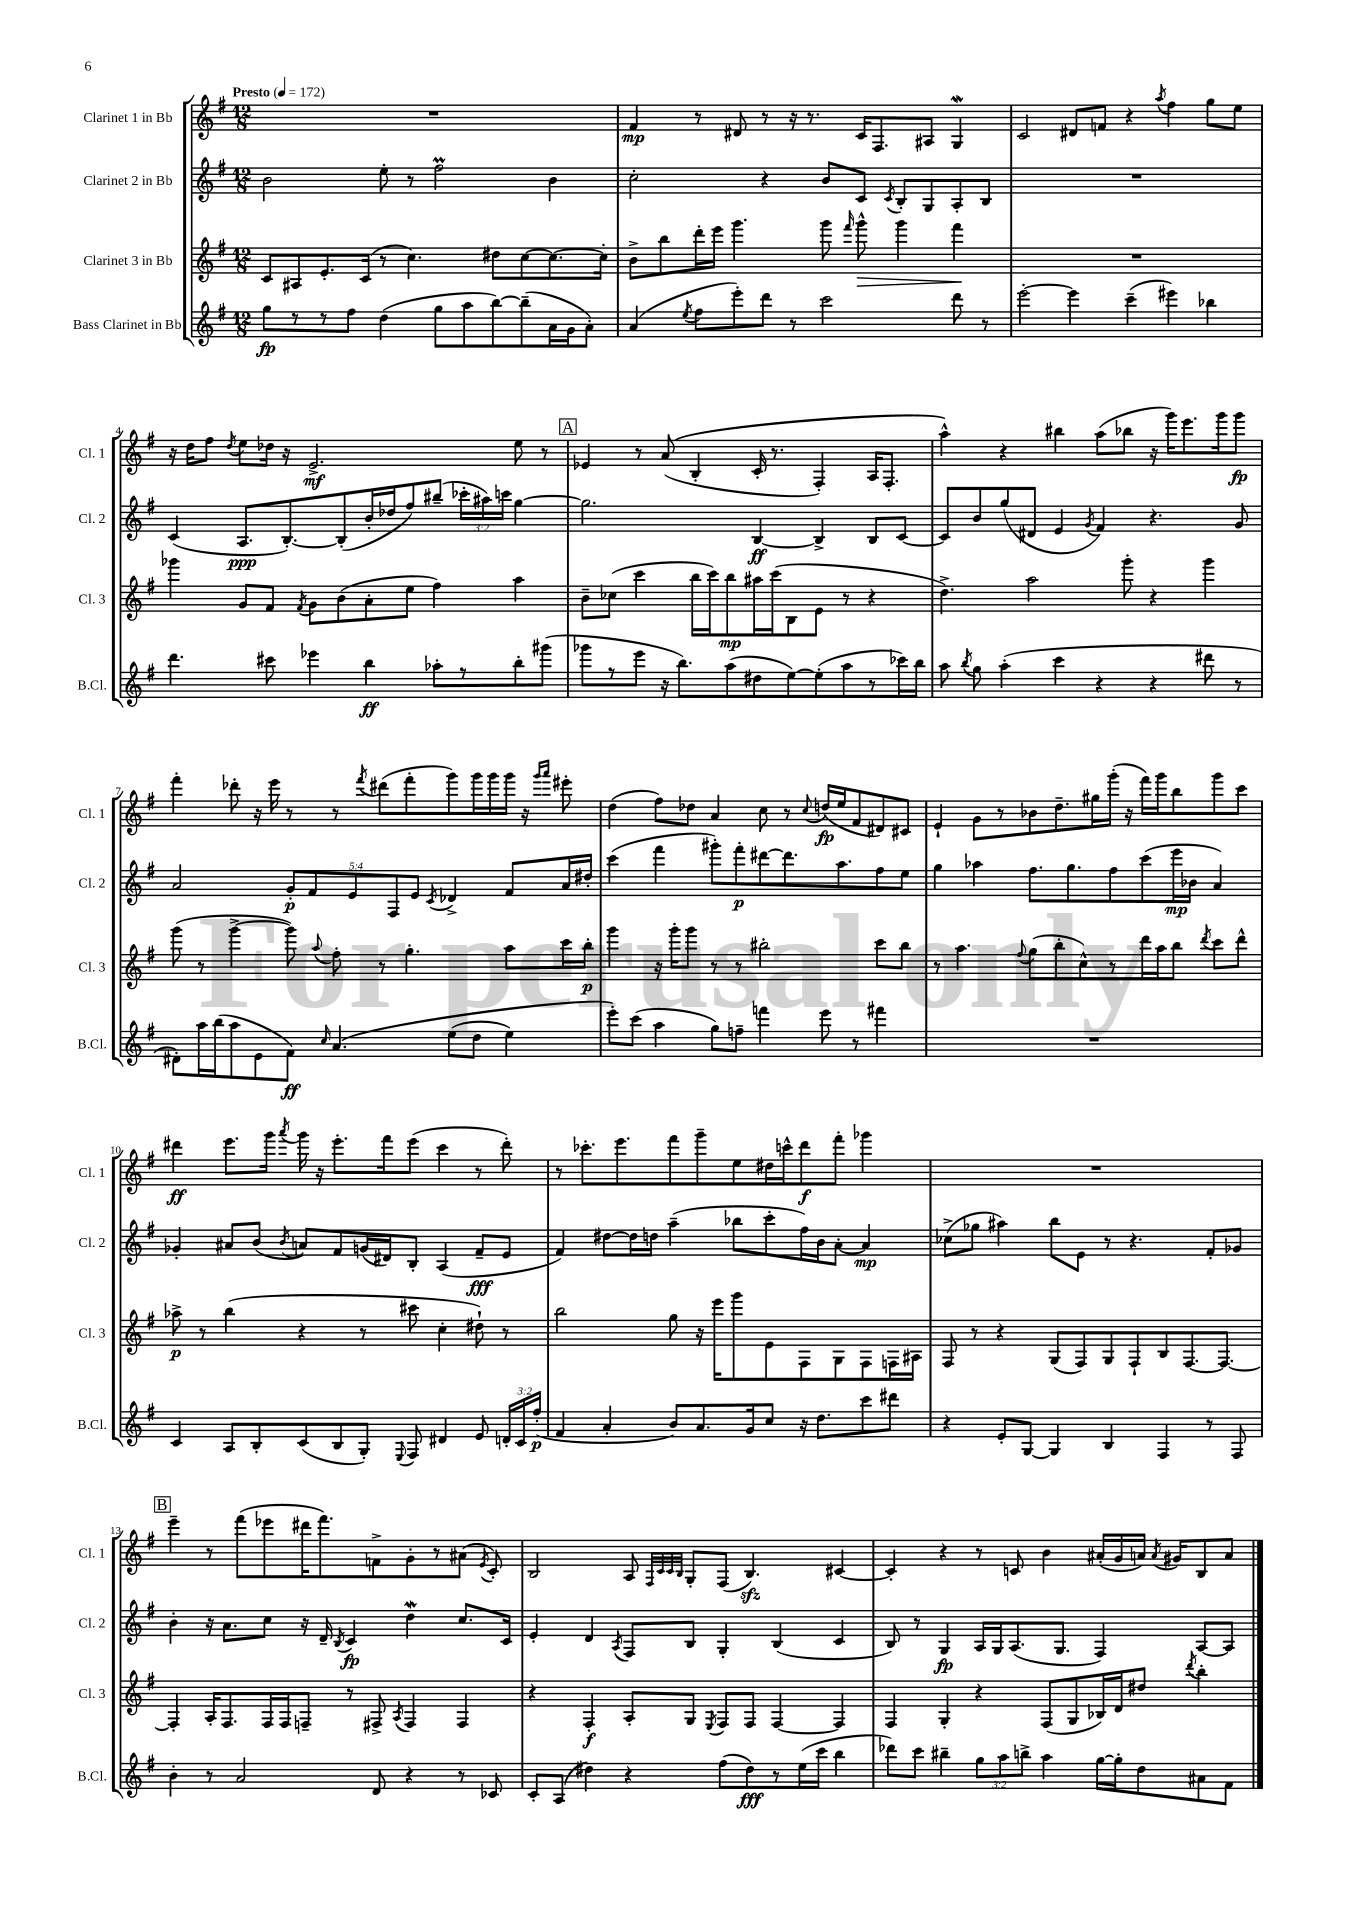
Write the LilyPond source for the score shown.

<<
\new StaffGroup <<
\new Staff = "s0" \with { instrumentName = "Clarinet 1 in Bb" shortInstrumentName = "Cl. 1" } {
    \clef treble \key g \major \numericTimeSignature \time 12/8 \tempo "Presto" 4 = 172
    \autoBeamOff R1. |
    fis'4\mp r8 dis'8 r8 r16 r8. c'16[ fis8. ais8] g4\mordent |
    c'2 dis'8[ f'8] r4 \acciaccatura { a''8 } fis''4 g''8[ e''8] |
    r16 d''16[ fis''8] \acciaccatura { d''8 } e''8[ des''16] r16 e'2.->\mf e''8 r8 |
    \mark \markup { \box "A" } ees'4 r8 a'8(\( b4-. c'16-. r8. fis4-.) a16[ fis8.]-. |
    a''4-^\) r4 bis''4 a''8[( bes''8] r16 g'''16[) e'''8. g'''16 g'''8]\fp |
    fis'''4-. des'''8-. r16 e'''16 r8 r8 \acciaccatura { fis'''8 } dis'''8[( fis'''8-. g'''8) g'''16 g'''16 g'''16] r16 \grace { g'''16[ a'''16] } eis'''8-. |
    d''4( fis''8[) des''8] a'4 c''8 r8 \appoggiatura { c''8 } d''16[\fp( e''16 fis'8 dis'8) cis'8] |
    e'4-! g'8[ r8 bes'8 d''8.-- gis''16 g'''16]-.( r16 fis'''16[) g'''16 b''8 g'''8 c'''8] |
    dis'''4\ff e'''8.[ g'''16] \acciaccatura { a'''8 } g'''16 r16 e'''8.[-. fis'''16 e'''8]( c'''4 r8 dis'''8-.) |
    r8 ces'''8.[-. e'''8. fis'''8 g'''8-- e''8 dis''16 c'''16-^ d'''8\f fis'''8]-. ges'''4 |
    R1. |
    \mark \markup { \box "B" } e'''4-- r8 fis'''8[( ees'''8 dis'''16 fis'''8.) f'8-> g'8-. r8 ais'8]( \acciaccatura { e'8 } c'8-.) |
    b2 a8 \grace { fis32[ c'32 c'32 b32] } g8[-. fis8]( b4.\sfz) cis'4~ |
    cis'4-. r4 r8 c'8 b'4 ais'16[-.( g'16 a'16]) \acciaccatura { a'8 } gis'16[ b8 a'8] \bar "|." |
}
\new Staff = "s1" \with { instrumentName = "Clarinet 2 in Bb" shortInstrumentName = "Cl. 2" } {
    \clef treble \key g \major \numericTimeSignature \time 12/8 \override Staff.TupletNumber.text = #tuplet-number::calc-fraction-text
    \autoBeamOff b'2 e''8-. r8 fis''2\prall b'4 |
    c''2-. r4 b'8[ c'8] \acciaccatura { c'8 } b8[-. g8 a8-. b8] |
    R1. |
    c'4( a8.[\ppp b8.~-.) b8-.( b'16-. des''16 fis''8) bis''8]--( \tuplet 3/2 { ces'''16[-. ais''16) c'''16] } g''4~ |
    \mark \markup { \box "A" } g''2. b4~\ff b4-> b8[ c'8]~ |
    c'8[ b'8 g''8( dis'8] e'4 \acciaccatura { g'8 } fis'4) r4. g'8 |
    a'2 \tuplet 5/4 { g'8[-.\p fis'8 e'8 fis8 e'8] } \acciaccatura { c'8 } des'4-> fis'8[ a'16 dis''16]-. |
    c'''4( fis'''4 gis'''8[-.) fis'''8-.\p dis'''8~ dis'''8. a''8. fis''8 e''8] |
    g''4 aes''4 fis''8.[ g''8. fis''8 c'''8( e'''16\mp bes'16] a'4) |
    ges'4-. ais'8[ b'8]( \acciaccatura { b'8 } a'8[) fis'8 g'16( dis'16) b8]-. a4( fis'8[--\fff e'8] |
    fis'4) dis''8[~ dis''16 d''16] a''4--( bes''8[ c'''8-. fis''16) b'16 a'8]~-. a'4\mp |
    ces''8[->( ges''8] ais''4) b''8[ e'8] r8 r4. fis'8[-. ges'8] |
    \mark \markup { \box "B" } b'4-. r16 a'8.[ c''8] r16 d'16-- \acciaccatura { b8 } c'4\fp d''4\mordent c''8.[ c'16] |
    e'4-. d'4 \acciaccatura { a8 } fis8[ b8] g4-. b4( c'4 |
    b8) r8 g4\fp a16[ g16 a8.( g8.] fis4) a8[~ a8] \bar "|." |
}
\new Staff = "s2" \with { instrumentName = "Clarinet 3 in Bb" shortInstrumentName = "Cl. 3" } {
    \clef treble \key g \major \numericTimeSignature \time 12/8
    \autoBeamOff c'8[ ais8 e'8.-. c'16]( r8 c''4.) dis''8[ c''8~ c''8.~ c''16]-. |
    b'8[-> b''8 d'''16-. e'''16] g'''4. g'''8 \grace { fis'''16 } g'''8-^\> g'''4 fis'''4\! |
    R1. |
    ges'''4 g'8[ fis'8] \acciaccatura { fis'8 } g'8[ b'8( a'8-. e''8] fis''4) a''4 |
    \mark \markup { \box "A" } b'8[-- ces''8]( c'''4 b''16[ c'''16) b''8\mp ais''16 c'''16( b8 e'8] r8 r4 |
    d''4.->) a''2 g'''8-. r4 g'''4 |
    g'''8( r8 g'''4~-> g'''8) \appoggiatura { a''8 } fis''8-. r8 g''4.-. a''8[ c'''16 b''16]-.\p |
    g'''4 r16 g'''16[-. g'''8] r8 r8 bis''2-. c'''8[ bis''8] |
    r8 a''4. \appoggiatura { fis''8 } g''8[( b''8-. c''8-^) r8 d'''16 a''16 b''8] \acciaccatura { d'''8 } c'''8[ d'''8]-^ |
    aes''8->\p r8 b''4( r4 r8 cis'''8 c''4-. dis''8-!) r8 |
    b''2 g''8 r16 e'''16[ g'''8 e'8 fis8 g8 fis8 f16 ais16] |
    fis8 r8 r4 g8[( fis8) g8 fis8-! b8 fis8.~ fis8.]~ |
    \mark \markup { \box "B" } fis4-. a16[-. fis8. fis16 fis16 f8]-- r8 fis8-> \acciaccatura { a8 } fis4 fis4 |
    r4 fis4-.\f a8[-. g8] \acciaccatura { e8 } fis8[ fis8] fis4~ fis4 |
    fis4 g4-. r4 fis8[( g8 bes16) d'16 dis''8] \acciaccatura { d'''8 } b''4-. \bar "|." |
}
\new Staff = "s3" \with { instrumentName = "Bass Clarinet in Bb" shortInstrumentName = "B.Cl." } {
    \clef treble \key g \major \numericTimeSignature \time 12/8 \override Staff.TupletNumber.text = #tuplet-number::calc-fraction-text
    \autoBeamOff g''8[\fp r8 r8 fis''8] d''4( g''8[ a''8 b''8~) b''8--( a'16 g'16 a'8]-.) |
    a'4( \acciaccatura { e''8 } fis''8[ e'''8-.) d'''8] r8 c'''2 d'''8 r8 |
    e'''2~-. e'''4 c'''4--( eis'''4) bes''4 |
    d'''4. cis'''8 ees'''4 b''4\ff aes''8[-. r8 b''8-. gis'''8]( |
    \mark \markup { \box "A" } ges'''8[ r8 e'''8] r16 b''8.[) a''8( dis''8 e''8~) e''8-.( a''8 r8 ces'''16) b''16] |
    a''8 \acciaccatura { b''8 } g''8 a''4-.( c'''4 r4 r4 dis'''8 r8 |
    dis'8[-.) a''16 b''16( a''8 e'8 fis'8]\ff) \grace { c''16 } a'4.\( e''8[( d''8] e''4) |
    e'''8[-.\) c'''8]( a''4 g''8[) f''8]-- f'''4 e'''8 r8 fis'''4 |
    R1. |
    c'4 a8[ b8-. c'8( b8 g8]-.) \appoggiatura { e8 } fis8 dis'4 e'8 \tuplet 3/2 { d'16[-. c'16 fis''16]-.\p( } |
    fis'4 a'4-. b'8[) a'8. g'16 c''8] r16 d''8.[ c'''8 dis'''8] |
    r4 e'8[-. g8]~ g4 b4 fis4 r8 fis8 |
    \mark \markup { \box "B" } b'4-. r8 a'2 d'8 r4 r8 ces'8 |
    c'8[-. a8]( dis''4) r4 fis''8[( dis''8\fff) r8 e''16( c'''16] b''4 |
    des'''8[) c'''8] bis''4-- \tuplet 3/2 { g''8[ a''8 b''8]-> } a''4 g''16[~ g''16-. d''8 ais'8 fis'8] \bar "|." |
}
>>
>>
